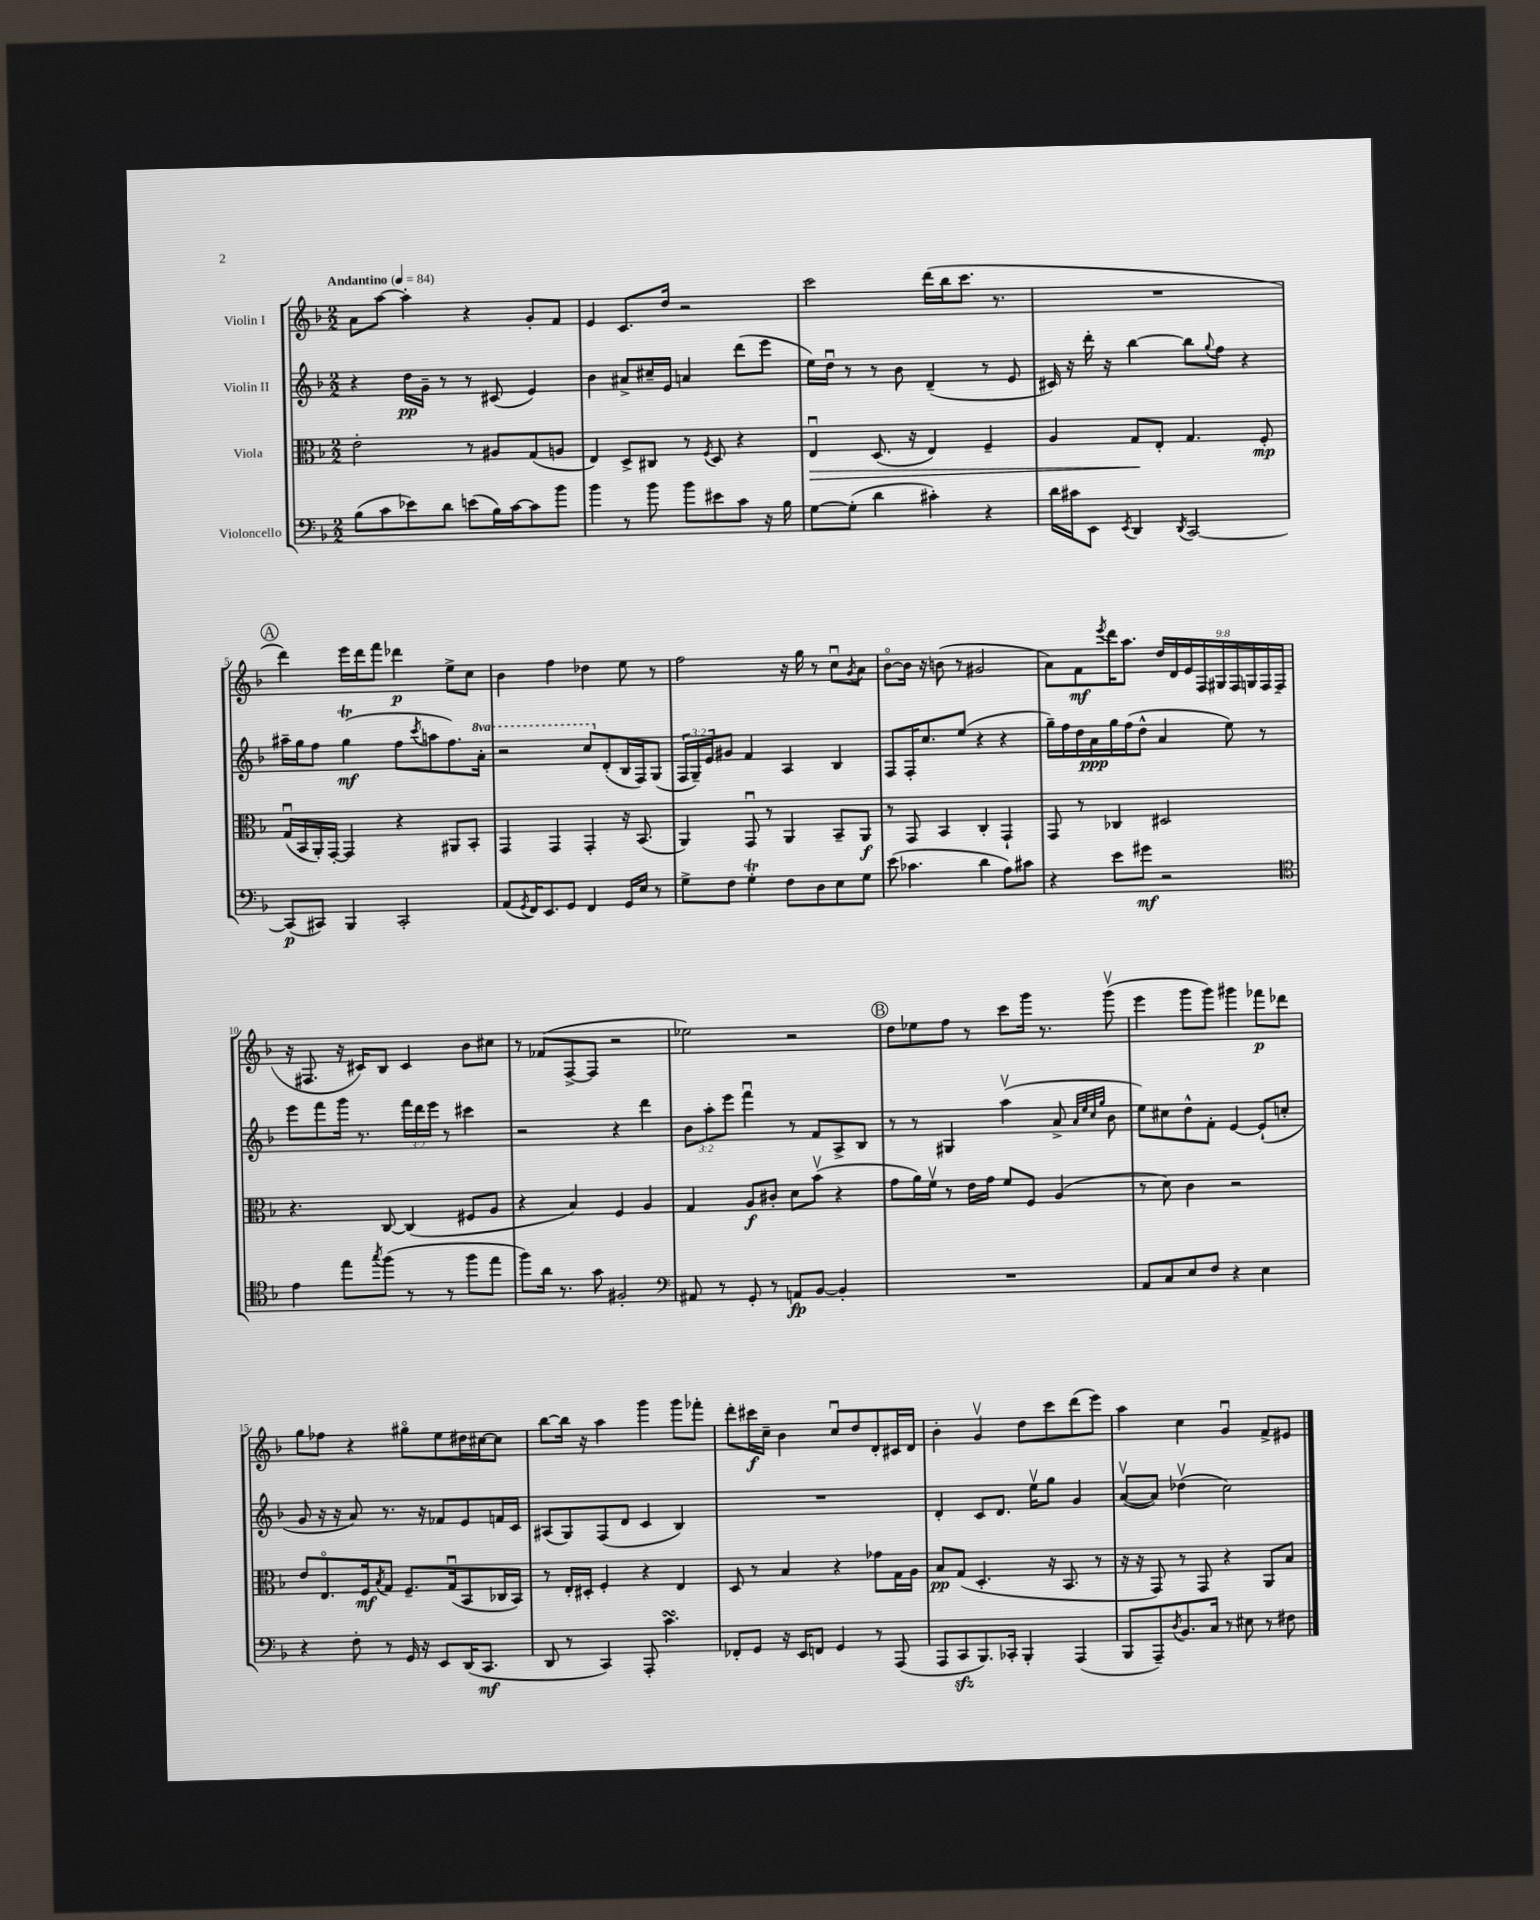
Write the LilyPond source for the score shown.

<<
\new StaffGroup <<
\new Staff = "s0" \with { instrumentName = "Violin I" } {
    \clef treble \key f \major \numericTimeSignature \time 2/2 \override Staff.TupletNumber.text = #tuplet-number::calc-fraction-text \tempo "Andantino" 4 = 84
    a'8 a''8~ a''4-. r4 g'8-. f'8 |
    e'4 c'8. d''16 r2 |
    c'''2 d'''16( bes''16 c'''8. r8. |
    R1 |
    \mark \markup { \circle "A" } d'''4) e'''16 d'''16 f'''8 des'''4\p e''8-> c''8 |
    bes'4 f''4 des''4 e''8 r8 |
    f''2 r16 g''16 r8 c''8\downbow \acciaccatura { g'8 } a'8 |
    bes'8~\flageolet bes'16 r16 b'8( r8 gis'2 |
    a'8) f'8\mf \acciaccatura { e'''8 } d'''16 a''8. \tuplet 9/8 { d''16 d'16 e'16 f16 gis16 f16 g16 f16 f16( } |
    r16 fis8. r16 cis'16) bes8 cis'4 bes'8 cis''8 |
    r8 fes'8( f8~-> f8 r2 |
    ees''2) r2 |
    \mark \markup { \circle "B" } d''8 ees''8 f''8 r8 c'''8 g'''16 r8. g'''8\upbow( |
    e'''4 g'''8 g'''8) gis'''4 fes'''8\p des'''8 |
    g''8 fes''8 r4 gis''8\flageolet e''8 dis''16 cis''16~ cis''8 |
    bes''8~ bes''16 r16 a''4 g'''4 g'''8 fes'''8-. |
    d'''8-. cis'''16\f c''16-- bes'4 c''8\downbow d''8 d'8-. cis'16 d'16 |
    bes'4-. g'4\upbow d''8 c'''8 d'''8( e'''8) |
    a''4 c''4 g'4\downbow f'8-> eis'8 \bar "|." |
}
\new Staff = "s1" \with { instrumentName = "Violin II" } {
    \clef treble \key f \major \numericTimeSignature \time 2/2 \override Staff.TupletNumber.text = #tuplet-number::calc-fraction-text \set Staff.ottavationMarkups = #ottavation-simple-ordinals
    r4 d''16\pp g'16-- r8 r8 cis'8( e'4) |
    bes'4 ais'8-> cis''16-- e'16 a'4 d'''8( e'''8 |
    e''16) d''16\downbow r8 r8 bes'8 d'4--( r8 e'8 |
    cis'16) r16 d'''16-. r16 bes''4~ bes''8 \appoggiatura { g''8 } f''8 r4 |
    \mark \markup { \circle "A" } ais''16-- g''16 f''8 g''4\trill\mf( f''8 \acciaccatura { c'''8 } a''8 f''8.) \ottava #1 a''16-. |
    r2 c'''8 \ottava #0 d'8-.( bes16 f16) g8( |
    \tuplet 3/2 { f16 g16--) e'16 } gis'8 f'4 a4 bes4 |
    f8 f16-. c''8. e''8( r4 r4 |
    g''16--) f''16 d''16 a'16\ppp g''16 f''16( d''8-^ a'4 e''8) r8 |
    e'''8 f'''8 g'''16 r8. \tuplet 3/2 { f'''16 d'''16 e'''16 } r8 cis'''4 |
    r2 r4 d'''4 |
    \tuplet 3/2 { bes'8 a''8-. e'''8 } f'''4\downbow r8 f'8 a8-> bes8 |
    \mark \markup { \circle "B" } r8 r8 gis4 a''4\upbow( a'8-> \grace { a'32 e''32 c''32 g''32 } bes'8 |
    e''8) cis''8 d''8-^ f'8-. e'4~ e'8-!( c''8-. |
    g'8 r16 r16 a'8) r8. r16 fes'8 e'8 f'16 c'16 |
    ais8( g8) f8( d'8 c'4 bes4) |
    R1 |
    d'4-. c'8 d'8. e''16\upbow g''8 g'4 |
    a'8~\upbow( a'8) des''4\upbow( c''2) \bar "|." |
}
\new Staff = "s2" \with { instrumentName = "Viola" } {
    \clef alto \key f \major \numericTimeSignature \time 2/2
    e'2-. r8 ais8 g8( a8 |
    e4) d8-> cis8 r8 \acciaccatura { f8 } d8 r4 |
    e4\downbow\> d8.( r16 e4) f4-- |
    a4 g8\! e8-. g4. f8-.\mp |
    \mark \markup { \circle "A" } g16\downbow( bes,16 a,16-.) g,16~-. g,4 r4 ais,8 bes,8-. |
    g,4 g,4 g,4-. r16 bes,8.( |
    a,4) g,8\downbow r8 a,4 bes,8-- a,8\f |
    r8 g,8 bes,4 c4-. g,4-! |
    g,8 r8 ces4 dis2 |
    r4. c8~ c4( fis8 a8 |
    r4 bes4) f4 a4 |
    g4 a8\f cis'8-. d'8 bes'8\upbow( r4 |
    \mark \markup { \circle "B" } g'8 a'16) f'16\upbow r8 e'16 g'16 f'8 f8 a4( |
    r8 d'8) c'4 r2 |
    e'8 e8.\flageolet f16\mf \acciaccatura { bes8 } g8 f8.-- g16\downbow( bes,8 ces16 bes,16) |
    r8 e16-. dis16-. f4-. r4 e4 |
    d8 r8 bes4 r4 ges'8 g16 a16 |
    bes8\pp g8( d4.-. r16 bes,8. r8 |
    r16 r16 g,8) r8 g,8 r4 a,8 bes8 \bar "|." |
}
\new Staff = "s3" \with { instrumentName = "Violoncello" } {
    \clef bass \key f \major \numericTimeSignature \time 2/2
    bes8( c'8 ees'8) d'8 e'8( bes16) c'16~ c'8 bes'8 |
    bes'4 r8 bes'8 bes'8 eis'8 c'8 r16 bes16 |
    g8~ g8-.( d'4 cis'4-.) r4 |
    d'16 cis'16 e,8 \acciaccatura { e,8 } d,4 \acciaccatura { d,8 } c,2~ |
    \mark \markup { \circle "A" } c,8\p( cis,8) bes,,4 cis,2-. |
    a,8( \acciaccatura { g,8 } f,16) e,8. g,8 f,4 g,16 e16 r8 |
    g8-> f8 g4-.\trill f8 d8 e8 g8 |
    e'8( ces'4. d'4 a8) cis'8 |
    r4 e'8 gis'8\mf r2 |
    \clef tenor e'4 e''8 \acciaccatura { g''8 } f''8( r8 r8 f''8 e''8 |
    f''8) a'16 r8. g'8 fis2-. |
    \clef bass ais,8 r8 g,8-. r8 a,8\fp bes,8~ bes,4-. |
    \mark \markup { \circle "B" } R1 |
    a,8 c8 e8 f8 r4 e4 |
    r4 f8-. r8 g,16 r16 e,8 d,16( c,8.\mf |
    d,8 r8 c,4) a,,8-. c'4.\turn |
    fes,8-. g,8 r16 e,16 f,8 g,4 r8 a,,8( |
    a,,8 c,8\sfz bes,,8.) ces,16-. bes,,4-. a,,4( |
    bes,,8 a,,8--) \acciaccatura { d8 } bes,8. c16 r8 eis8 r8 fis8 \bar "|." |
}
>>
>>
